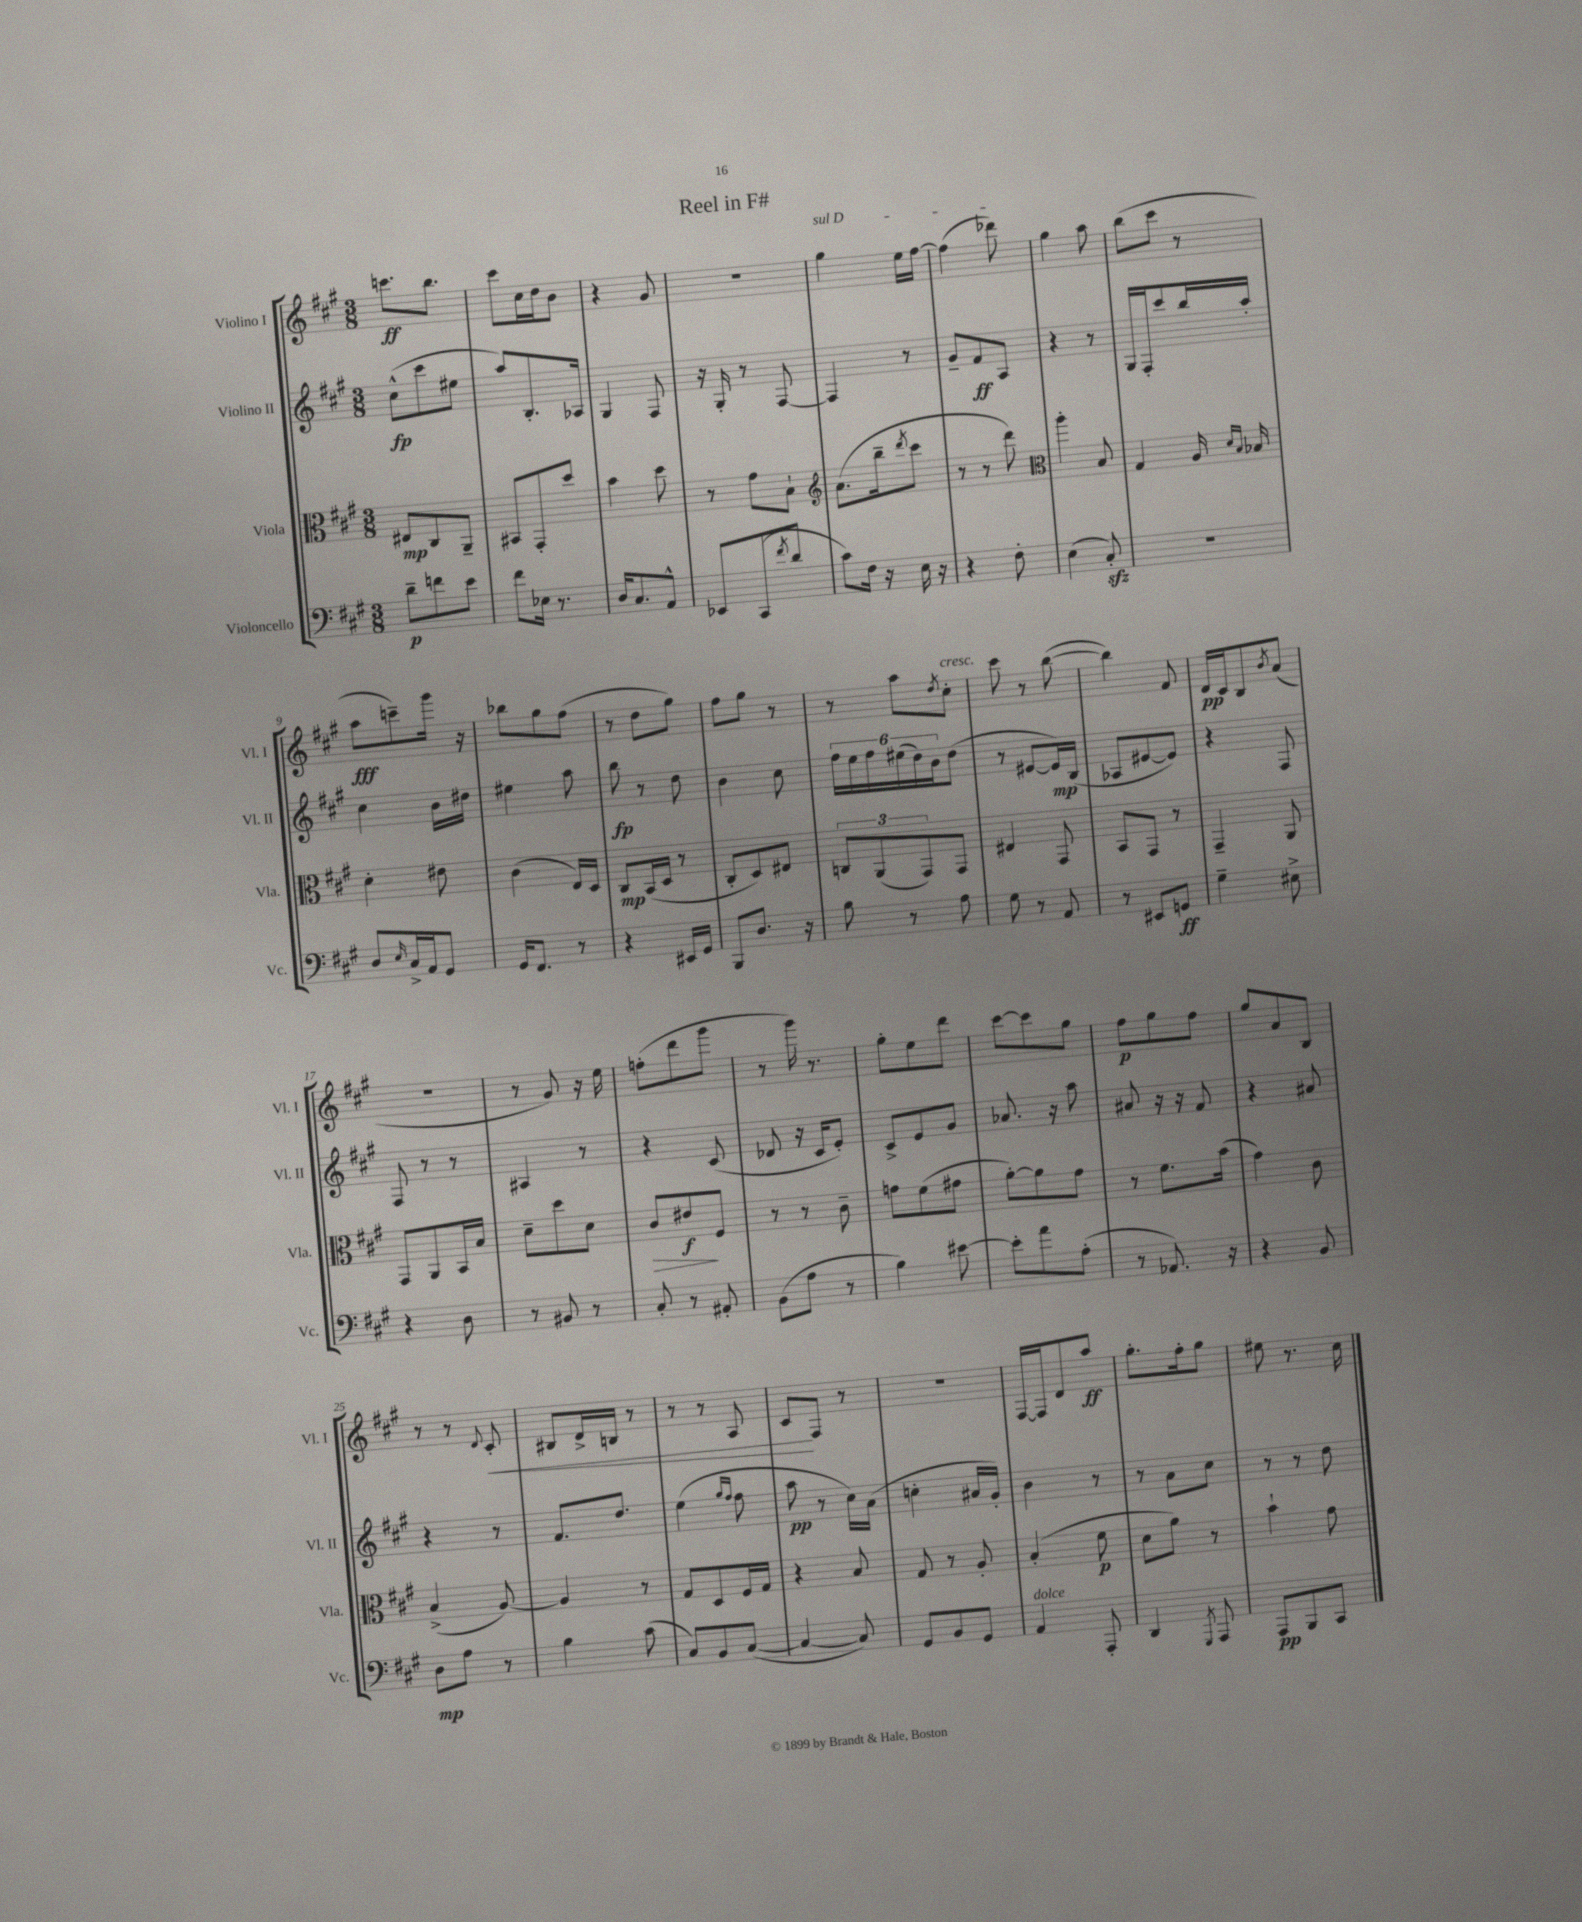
\header { title = "Reel in F#" }
<<
\new StaffGroup <<
\new Staff = "s0" \with { instrumentName = "Violino I" shortInstrumentName = "Vl. I" } {
    \clef treble \key a \major \numericTimeSignature \time 3/8
    c'''8.\ff b''8. |
    cis'''8 cis''16 d''16 b'8 |
    r4 gis'8 |
    R4. |
    \once \override TextSpanner.bound-details.left.text = \markup { \italic "sul D" } gis''4\startTextSpan e''16 fis''16~ |
    fis''4( des'''8\stopTextSpan) |
    gis''4 a''8 |
    b''8( cis'''8 r8 |
    a''8\fff c'''8--) gis'''16 r16 |
    bes''8 gis''8 fis''8( |
    r8 d''8 gis''8) |
    fis''8 gis''8 r8 |
    r8 a''8 \acciaccatura { d''8 } cis''8-.^\markup { \italic "cresc." } |
    cis'''8 r8 b''8~( |
    b''4) fis'8 |
    d'16\pp cis'16 b8 \acciaccatura { b'8 } a'8( |
    R4. |
    r8 gis'8) r16 e''16 |
    f''8-.( d'''8 gis'''8 |
    r8 gis'''16) r8. |
    gis''8-. e''8 d'''8 |
    cis'''8~ cis'''8 gis''8 |
    fis''8\p gis''8 fis''8 |
    gis''8 a'8 b8 |
    r8 r8 \appoggiatura { d'8 } cis'8-.\< |
    bis8 d'16-> b16 r8 |
    r8 r8 a8 |
    cis'8\! fis8 r8 |
    R4. |
    fis16~ fis16 d'8 a''8\ff |
    gis''8.-. fis''16-. gis''8 |
    eis''8 r8. cis''16 \bar "|." |
}
\new Staff = "s1" \with { instrumentName = "Violino II" shortInstrumentName = "Vl. II" } {
    \clef treble \key a \major \numericTimeSignature \time 3/8
    cis''8-^\fp( cis'''8 eis''8 |
    a''8) b8.-. aes16 |
    gis4 fis8 |
    r16 gis16-. r8 fis8~ |
    fis4 r8 |
    gis'8-- fis'8\ff a8 |
    r4 r8 |
    gis16 fis16-. cis'''8 b''16 a''16-. |
    cis''4 b'16 dis''16 |
    eis''4 a''8 |
    b''8\fp r8 d''8 |
    b'4 cis''8 |
    \tuplet 6/4 { fis''16 e''16 fis''16 eis''16( d''16) b'16 } d''8( |
    r8 eis'8~ eis'16\mp) b16( |
    aes8 eis'8~ eis'8) |
    r4 fis8 |
    fis8 r8 r8 |
    ais4 r8 |
    r4 cis'8( |
    des'8 r16 cis'16 e'8-.) |
    cis'8-> e'8 gis'8 |
    aes'8. r16 a''8 |
    ais'8 r16 r16 fis'8 |
    r4 ais'8 |
    r4 r8 |
    fis'8. d''8. |
    e''4( \grace { gis''16 fis''16 } fis''8 |
    a''8\pp r8 cis''16) a'16( |
    c''4-. ais'16 gis'16-.) |
    b'4 r8 |
    r8 a'8 cis''8 |
    r8 r8 d''8 \bar "|." |
}
\new Staff = "s2" \with { instrumentName = "Viola" shortInstrumentName = "Vla." } {
    \clef alto \key a \major \numericTimeSignature \time 3/8
    eis8\mp cis8 a,8-- |
    bis,8 gis,8-. d''8 |
    b'4 d''8 |
    r8 gis'8 b8-! |
    \clef treble a'8.( b''16-- \acciaccatura { d'''8 } cis'''8 |
    r8 r8 d'''8) |
    \clef alto a''4-. b8 |
    gis4 a16 \grace { d'16 b16 } bes16 |
    d'4-. eis'8 |
    cis'4( e16) d16 |
    cis8\mp b,16( d16 r8 |
    cis8-. d8) eis8 |
    \tuplet 3/2 { c8 a,8( gis,8) } gis,8 |
    eis4 gis,8 |
    b,8 gis,8 r8 |
    gis,4-- a,8 |
    gis,8 a,8 b,16 b16 |
    d'8-- d''8 d'8 |
    cis'8\> eis'8\f\! fis8 |
    r8 r8 cis'8-- |
    g'8 fis'8( gis'8 |
    a'8~-.) a'8 gis'8 |
    r8 fis'8. b'16( |
    gis'4) cis'8 |
    b4->( a8~) |
    a4 r8 |
    gis8 d8 fis16 gis16 |
    r4 b8 |
    gis8 r8 a8-. |
    b4-.( fis'8\p |
    d'8 a'8) r8 |
    b'4-! gis'8 \bar "|." |
}
\new Staff = "s3" \with { instrumentName = "Violoncello" shortInstrumentName = "Vc." } {
    \clef bass \key a \major \numericTimeSignature \time 3/8
    d'8--\p f'8 e'8 |
    fis'8 ees16 r8. |
    d16 cis8. a,8-^ |
    ees,8 cis,8( \acciaccatura { fis'8 } d'8 |
    cis'8) fis16 r16 e16 r16 |
    r4 fis8-. |
    e4( cis8-.\sfz) |
    R4. |
    d8 \grace { e16 } cis16-> a,16 gis,8 |
    gis,16 fis,8. r8 |
    r4 eis,16 gis,16 |
    b,,8 d8. r16 |
    b8 r8 a8 |
    gis8 r8 a,8 |
    r8 eis,8 g,8\ff |
    gis4-- eis8-> |
    r4 d8 |
    r8 bis,8 r8 |
    cis8-. r8 ais,8-. |
    b,8( a8 r8 |
    b4) eis'8~ |
    eis'8-. a'8 a8-.( |
    r8 aes,8.) r16 |
    r4 b,8 |
    d8\mp a8 r8 |
    b4 cis'8( |
    cis8) b,8 cis8~( |
    cis4~ cis8) |
    gis,8 b,8 gis,8 |
    a,4^\markup { \italic "dolce" } a,,8-. |
    d,4 \acciaccatura { gis,,8 } a,,8 |
    a,,8\pp b,,8 cis,8 \bar "|." |
}
>>
>>
